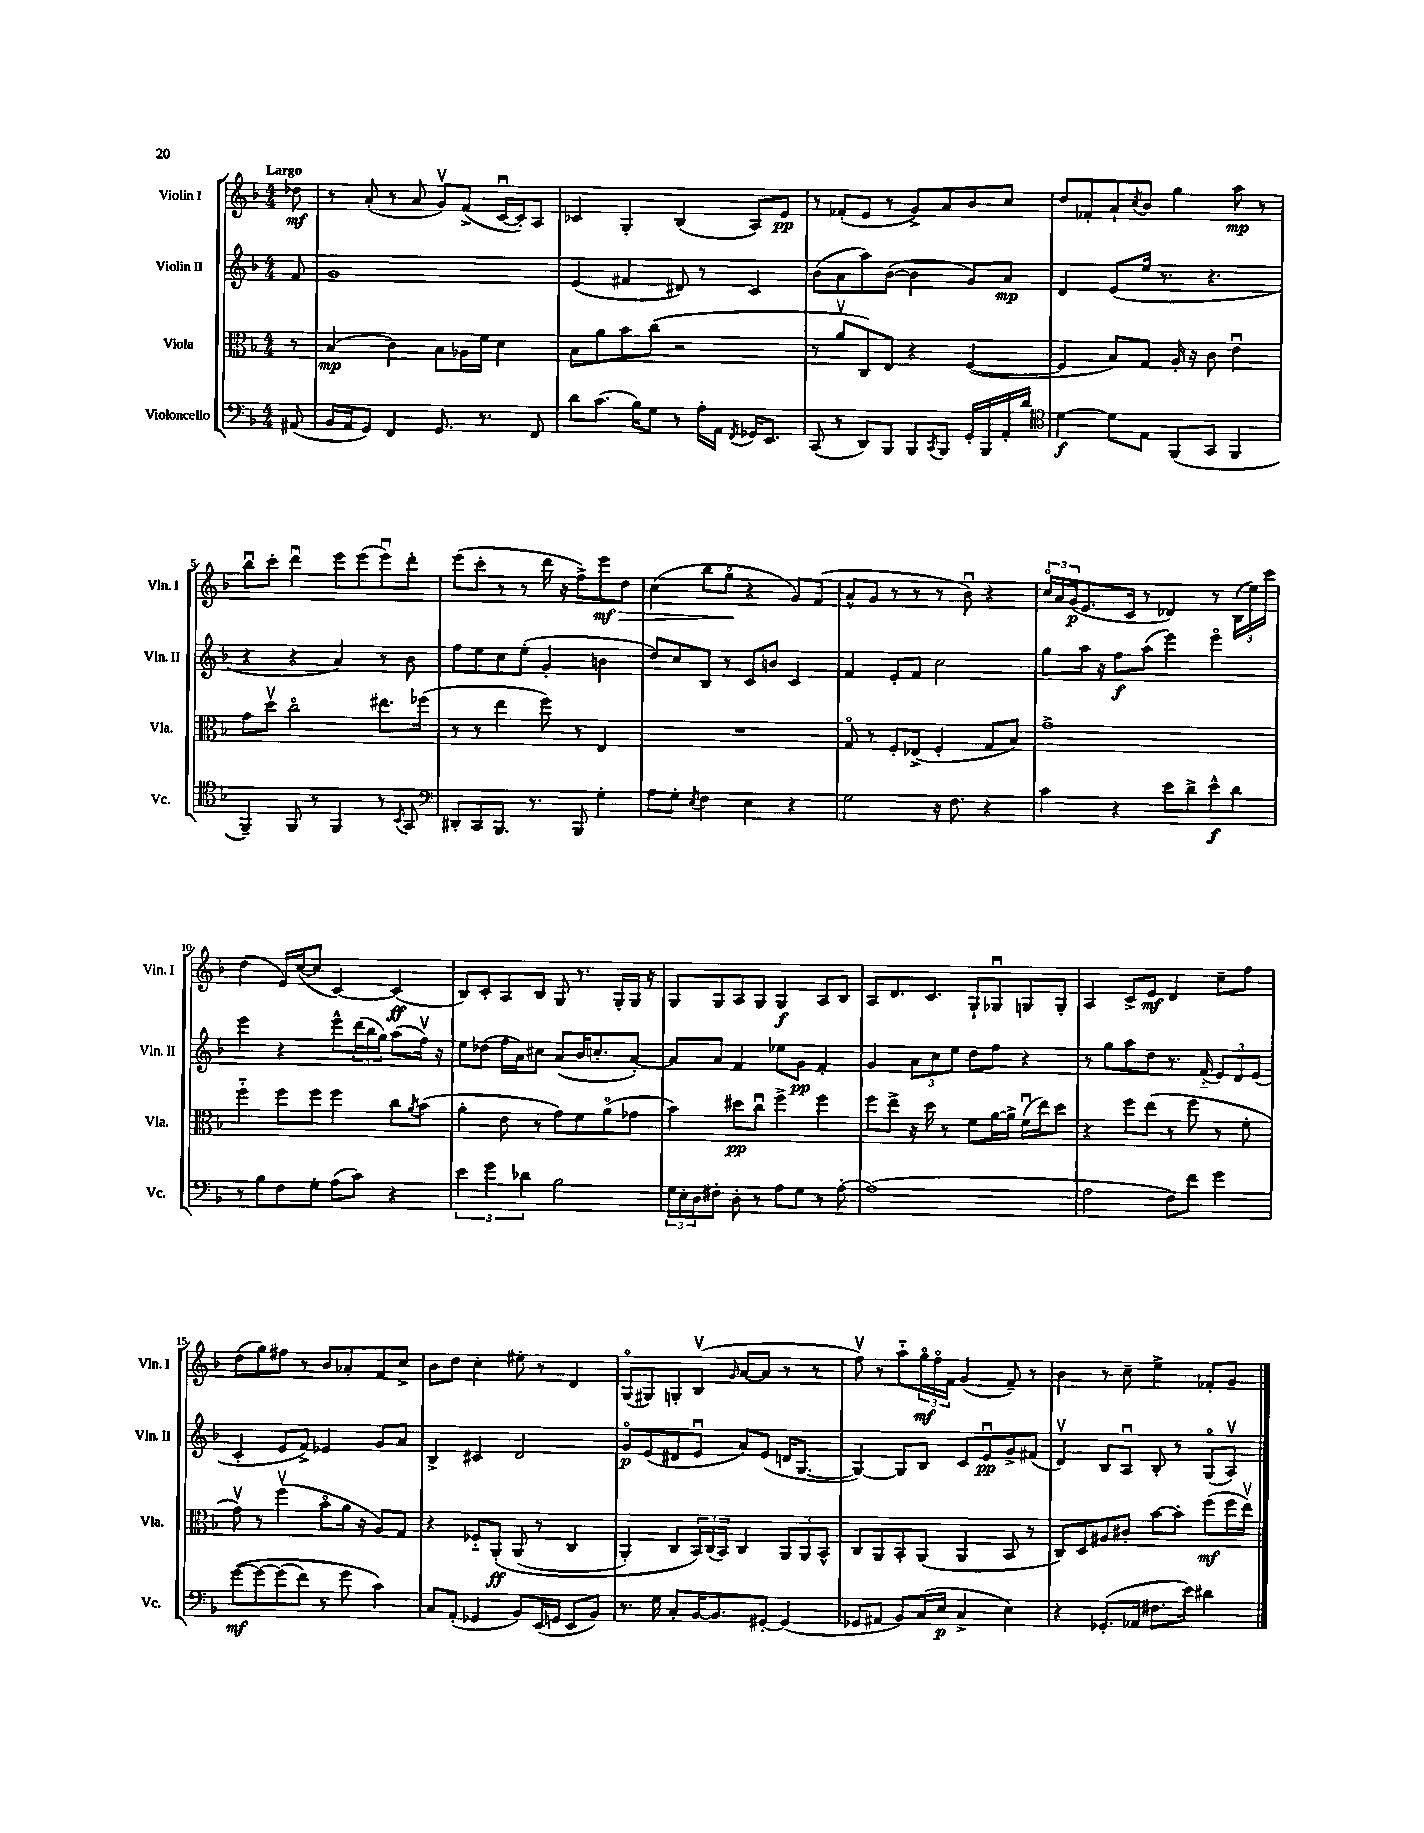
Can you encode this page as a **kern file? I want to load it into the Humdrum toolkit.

**kern	**kern	**kern	**kern
*staff4	*staff3	*staff2	*staff1
*clefF4	*clefC3	*clefG2	*clefG2
*k[b-]	*k[b-]	*k[b-]	*k[b-]
*M4/4	*M4/4	*M4/4	*M4/4
(8AA#	8r	8f	8dd-
=	=	=	=
16BB-	(4B-	1g	8r
16AA	.	.	.
8GG)	.	.	(8a'
4FF	4c)	.	8r
.	.	.	8a
8.GG	8B-	.	8gv)
.	16A-	.	(8f^
8.r	16f	.	.
.	4d	.	[16cu
.	.	.	16c'])
8FF	.	.	8A
=	=	=	=
8d	8B-	(4e	4c-
(8.c	8a	.	.
.	8b-	4f#	4G'
16B-)	.	.	.
8G	(8cc	.	.
8r	2r	8d#)	(4B-
16A'	.	8r	.
16AA	.	.	.
8qFF	.	.	.
16GG-	.	4c	8A)
8.EE	.	.	.
.	.	.	8e
=	=	=	=
(8CC	8r	(8b-	8r
8r	8av	8a	(8f-'
8DD)	8C)	8aa)	8e
8BBB-	8E	([8b-	8r
8BBB-	4r	4b-]	8g^)
8qCC	.	.	.
8BBB-	.	.	8a
16GG'	([4F	8g)	8b-
16BBB-	.	.	.
16AA'	.	8a	8cc
16d	.	.	.
=	=	=	=
*clefC4	*	*	*
[4d	4F]	4d	8dd
.	.	.	8f-'
8d]	8B-)	(8e	8a`
.	.	.	8qcc
8E	8G	16ee	8b-
.	.	8.r	.
(8FF	16A'	.	4gg
.	16r	.	.
8GG	8c	4.r	.
4FF	4eu	.	8aa
.	.	.	8r
=	=	=	=
4FF~)	8g	4r	8bb-u
.	8ddv	.	8ccc'
8FF	2cco	4r	4dddu
8r	.	.	.
4FF	.	4a)	8eee
.	.	.	(8eee
8r	8.ee#	8r	8eeeu)
8qBB-	.	.	.
8GG	.	8b-	8ddd'
.	(16ff-	.	.
=	=	=	=
*clefF4	*	*	*
8DD#'	8r	8ff	(8eee
8CC	8r	8ee	8ccc'
8.BBB-	4ee	8cc	8r
.	.	(8ee'	8r
8.r	.	.	.
.	8ff)	4g'	16ddd
.	.	.	16r
8BBB-	8r	.	8ff^)
4G'	4E	4b	8eee
.	.	.	8dd
=	=	=	=
8A	1r	8dd)	(4cc
8G'	.	8cc	.
8qE	.	.	.
4F	.	8B-	8bb-
.	.	8r	8ggo
4E	.	8c	4r
.	.	8b	.
4r	.	4c	8g)
.	.	.	(8f
=	=	=	=
2G	8Go	4f	8a^^
.	8r	.	8g
.	8F'	8e'	8r
.	(8E-^	8f	8r
16r	4F'	2cc	8r
8.F	.	.	.
.	.	.	8b-u)
4r	8G	.	4r
.	8B-)	.	.
=	=	=	=
4c	1g^	8gg	24cco
.	.	.	24a
.	.	.	(24g
.	.	16aa	8.e
.	.	16r	.
4r	.	8ff	.
.	.	.	16c
.	.	(8aa	8r
8e	.	4eee)	4d-)
8d^	.	.	.
8e^^	.	4eeeo	8r
8d	.	.	(24B-
.	.	.	24ee)
.	.	.	24ccc
=	=	=	=
8r	4ff'~	4eee	(4dd
8B-	.	.	.
8F	8ff	4r	16e)
.	.	.	([16cc
8G'	8ff	.	8cc]
(8A	4ff	8eee^^	[4c)
8c)	.	(24ddd	.
.	.	24bb-	.
.	.	24gg)	.
4r	8cc	(8aa	(4c]
.	8qa	.	.
.	(8b-	16ffv)	.
.	.	16r	.
=	=	=	=
6e	4a'	8ee	8B-)
.	.	(8dd-	8c'
6g	.	.	.
.	8e	16ff	8A
.	.	16a)	.
6d-	.	.	.
.	8r	8cc#	8B-
2B-	8g)	(8a	8G
.	8f	16b-	8.r
.	.	8.cc'	.
.	(8ao	.	.
.	.	.	16G'
.	8g-	[8a')	16G
.	.	.	16r
=	=	=	=
24G	4b-)	8a]	8G
24E'	.	.	.
24D	.	.	.
8F#'	.	8a	8G
8D'	8dd#	4f	8A
8r	8ccu	.	8G
8A	4ff^	8ee-	4G
8G	.	8g	.
8r	4ff	4f'	8A
[8A'	.	.	8B-
=	=	=	=
(1A]	8ff	4g	8A
.	8ee^	.	8.d
.	16r	12a	.
.	16dd	.	8.c
.	.	12cc	.
.	8r	.	.
.	.	12ee	.
.	8f	8dd	8G`
.	[16a	8ff	8G-u
.	16a^]	.	.
.	(16fu	4r	8G
.	16ee)	.	.
.	8dd	.	8G'
=	=	=	=
2A	4r	8r	4A
.	.	8gg	.
.	8ff	8aa	8c^
.	(8ee	8dd	8e
8F)	8r	8.r	4d
8f	8ff	.	.
.	.	(16f'~	.
4g	8r	12e)	8cc~
.	.	12d	.
.	8f'	.	8ff
.	.	(12e	.
=	=	=	=
&([8g	8gv)	4c'	(8dd
8g_	8r	.	8gg)
(8g]	(4ffv	8e	8ff#
8f)	.	8f^)	8r
8r	8b-o	4e-	8b-
8g	16a	.	8a-'
.	16r	.	.
4c&)	8A)	8g	8f
.	8G	8a	8cc^
=	=	=	=
8C	4r	4B-^	8b-
(8AA'	.	.	8dd
4GG-	8F-'~	4c#	4cc'
.	&(8AA'	.	.
8BB-)	(8AA	2d	8ee#'
(16EE	8r	.	8r
16GG	.	.	.
8EE	4C	.	4d
8BB-)	.	.	.
=	=	=	=
8.r	4AA')	8go	(8Go
.	.	(8e	8G#)
16G	.	.	.
8C'	8C	8d#	8G'
[16BB-	24BB-&)	8eu	(8B-v
.	(24C	.	.
8.BB-]	.	.	.
.	24BB-)	.	.
.	.	.	16qqg
.	4C	8a)	[8a
[8GG#'	.	(8e	8a]
(4GG#]	12AA	16d	8r
.	.	[8.G	.
.	12AA	.	.
.	.	.	8r
.	12BB-^^	.	.
=	=	=	=
8GG-	8C	4G_)	8ffv)
8AA#	8AA	.	8r
8BB-)	8BB-'	8G]	8aa'~
(16C	(8AA	8B-	24ggo
.	.	.	24ffo
16E	.	.	.
.	.	.	24f
4C^	4AA	8c	(4g
.	.	8eu	.
4E)	8BB-	8g^	8f~)
.	8r	(8f#	8r
=	=	=	=
4r	8C)	4dv)	4b-
.	8D	.	.
(8.GG-'	8A#	8B-	8r
.	8c#'	8Au	8cc~
16AA-	.	.	.
8.F#	[8b-	8B-'	4ee^
.	8b-']	8r	.
16e)	.	.	.
4d#	(8ff	(8Go	8f-'
.	16ff	8Av)	8g
.	16eev)	.	.
==	==	==	==
*-	*-	*-	*-
